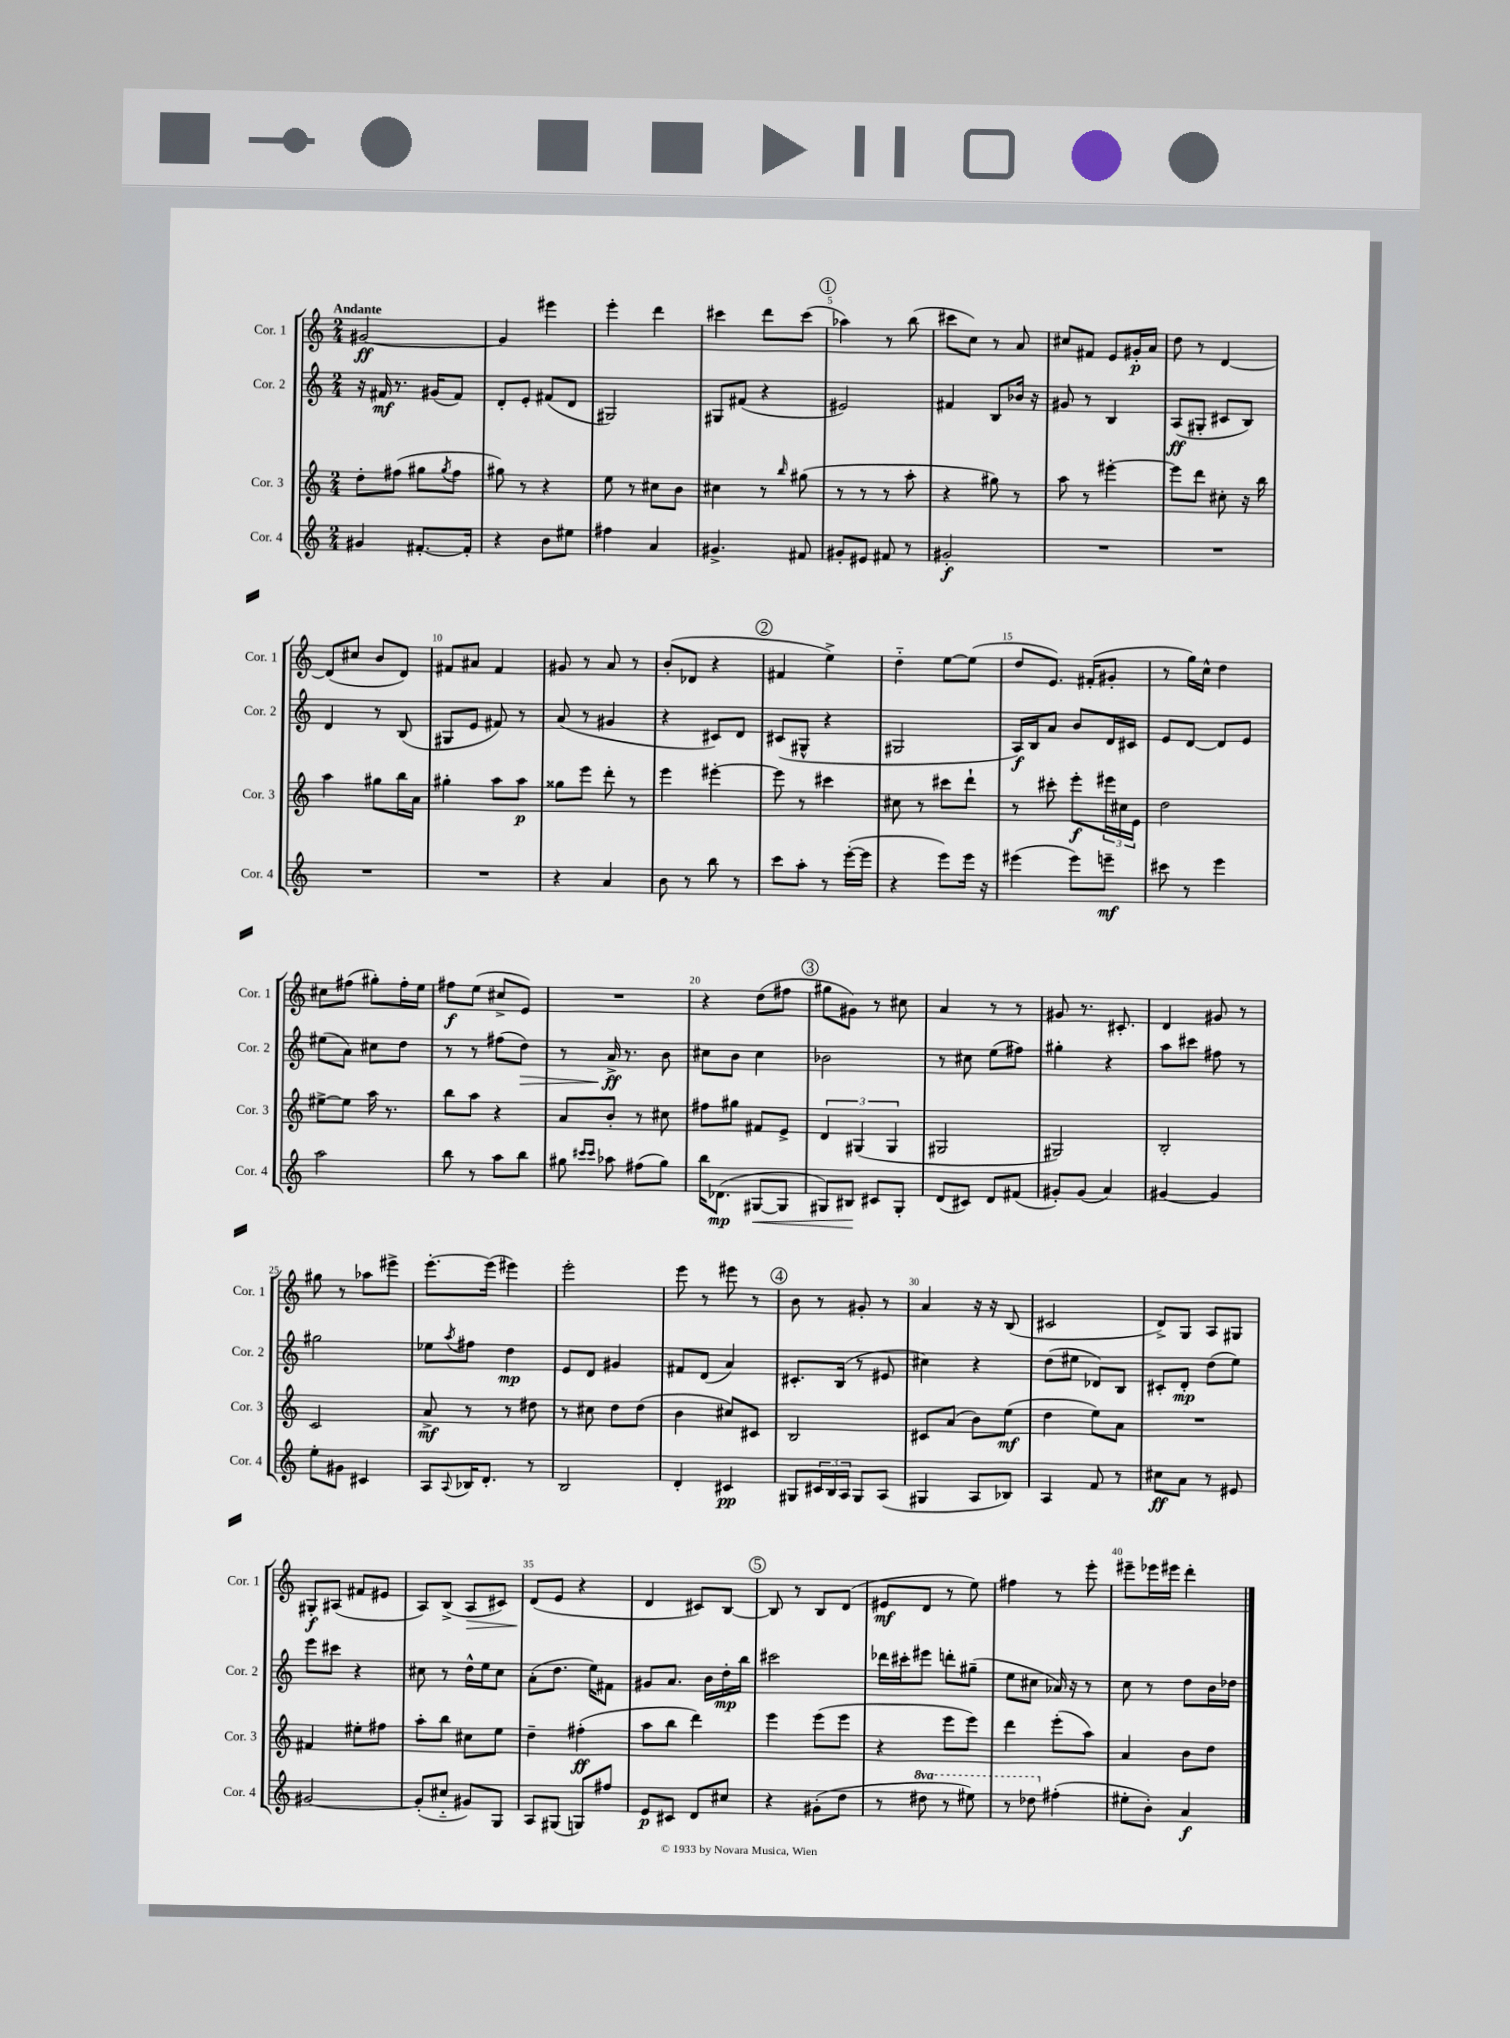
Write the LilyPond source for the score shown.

<<
\new StaffGroup <<
\new Staff = "s0" \with { instrumentName = "Cor. 1" shortInstrumentName = "Cor. 1" } {
    \clef treble \key c \major \numericTimeSignature \time 2/4 \tempo "Andante"
    gis'2~\ff |
    gis'4 eis'''4 |
    e'''4-. d'''4 |
    cis'''4 d'''8 cis'''8( |
    \mark \markup { \circle "1" } aes''4) r8 b''8( |
    cis'''8 c''8) r8 a'8 |
    cis''8 fis'8 e'8 gis'16-.\p a'16 |
    d''8 r8 d'4~ |
    d'8( cis''8 b'8 d'8) |
    fis'8 ais'8 fis'4 |
    gis'8 r8 a'8 r8 |
    b'8-.( des'8 r4 |
    \mark \markup { \circle "2" } fis'4 e''4->) |
    d''4-_ e''8~ e''8( |
    d''8 e'8.) fis'16-.( gis'8-. |
    r8 g''16) c''16-^ d''4 |
    cis''8 fis''8( gis''8-.) fis''16-. e''16 |
    fis''8\f e''8( cis''8-> e'8) |
    R2 |
    r4 d''8( fis''8 |
    \mark \markup { \circle "3" } gis''8 gis'8) r8 cis''8 |
    a'4 r8 r8 |
    gis'8 r8. cis'8.-. |
    d'4 gis'8 r8 |
    gis''8 r8 aes''8 eis'''8-> |
    e'''8.~-. e'''16( eis'''4) |
    e'''2-. |
    e'''8 r8 eis'''8 r8 |
    \mark \markup { \circle "4" } b'8 r8 gis'8-. r8 |
    a'4 r16 r16 b8( |
    cis'2 |
    d'8->) g8 a8 gis8 |
    gis8-.\f ais8( fis'8 eis'8 |
    a8) b8->( a8\> cis'8) |
    d'8\!( e'8 r4 |
    d'4 cis'8) b8~ |
    \mark \markup { \circle "5" } b8 r8 b8 d'8( |
    eis'8\mf d'8 r8 e''8) |
    fis''4 r8 e'''8-. |
    eis'''8-- ees'''16 eis'''16 d'''4-. \bar "|." |
}
\new Staff = "s1" \with { instrumentName = "Cor. 2" shortInstrumentName = "Cor. 2" } {
    \clef treble \key c \major \numericTimeSignature \time 2/4
    r16 fis'16\mf r8. gis'16( fis'8) |
    d'8-. e'8-. fis'8( d'8 |
    gis2) |
    gis8 fis'8( r4 |
    \mark \markup { \circle "1" } eis'2) |
    fis'4 b8 bes'16 r16 |
    gis'8 r8 b4 |
    a8\ff( gis8-. cis'8 b8) |
    d'4 r8 b8( |
    gis8 e'8 fis'8) r8 |
    a'8( r8 gis'4 |
    r4 cis'8) d'8 |
    \mark \markup { \circle "2" } cis'8( gis8-^ r4 |
    gis2 |
    a16\f) b16 a'8 b'8 d'16 cis'16 |
    e'8 d'8~ d'8 e'8 |
    eis''8( a'8) cis''8 d''8 |
    r8 r8 fis''8( d''8\>) |
    r8 a'16->\ff\! r8. b'8 |
    cis''8 b'8 cis''4 |
    \mark \markup { \circle "3" } bes'2 |
    r8 cis''8 e''8( fis''8) |
    gis''4-. r4 |
    a''8 cis'''8 fis''8 r8 |
    gis''2 |
    ees''8 \acciaccatura { a''8 } fis''8 d''4\mp |
    e'8 d'8 gis'4 |
    fis'8 d'8( a'4) |
    \mark \markup { \circle "4" } cis'8.-. b16( r8 eis'8 |
    cis''4) r4 |
    d''8( eis''8 des'8) b8 |
    cis'8-. d'8-.\mp d''8( e''8) |
    e'''8 cis'''8 r4 |
    cis''8 r8 d''16-^ e''16 cis''8 |
    a'8-.( d''8. e''16) fis'8 |
    gis'8 a'8. b'16 d''16-.\mp b''16 |
    \mark \markup { \circle "5" } cis'''2 |
    des'''16 cis'''16-. eis'''8 d'''8-. gis''8--( |
    e''8 cis''8 aes'16) r16 r8 |
    c''8 r8 d''8 b'16 des''16 \bar "|." |
}
\new Staff = "s2" \with { instrumentName = "Cor. 3" shortInstrumentName = "Cor. 3" } {
    \clef treble \key c \major \numericTimeSignature \time 2/4
    d''8-. fis''8( gis''8 \acciaccatura { gis''8 } fis''8 |
    gis''8) r8 r4 |
    e''8 r8 cis''8 b'8 |
    cis''4 r8 \grace { b''16 } gis''8( |
    \mark \markup { \circle "1" } r8 r8 r8 a''8-. |
    r4 gis''8) r8 |
    a''8 r8 eis'''4~-. |
    eis'''8 d'''8 cis''8-. r16 b''16 |
    a''4 gis''8 b''16 a'16 |
    gis''4-. a''8 a''8\p |
    gisis''8 e'''8 d'''8-. r8 |
    e'''4 eis'''4~-. |
    \mark \markup { \circle "2" } eis'''8 r8 cis'''4 |
    cis''8 r8 cis'''8 d'''8-! |
    r8 cis'''8-. e'''8-.\f \tuplet 3/2 { eis'''16 cis''16 e'16 } |
    d''2 |
    eis''8~-> eis''8 a''16 r8. |
    b''8 a''8 r4 |
    a'8 b'8-. r8 cis''8 |
    fis''8 gis''8 fis'8 e'8-> |
    \mark \markup { \circle "3" } \tuplet 3/2 { d'4 gis4( gis4 } |
    gis2 |
    gis2) |
    b2-. |
    c'2 |
    a'8->\mf r8 r8 dis''8 |
    r8 cis''8 d''8 d''8( |
    b'4 cis''8) cis'8 |
    \mark \markup { \circle "4" } b2 |
    cis'8 a'8( b'8) e''8\mf( |
    d''4 e''8) a'8 |
    R2 |
    fis'4 eis''8-. fis''8 |
    a''8-. b''8 cis''8 e''8 |
    d''4-- fis''4-.\ff( |
    a''8 b''8 d'''4) |
    \mark \markup { \circle "5" } e'''4 e'''8( e'''8 |
    r4 e'''8 e'''8) |
    d'''4 e'''8-.( a''8) |
    a'4 b'8 d''8 \bar "|." |
}
\new Staff = "s3" \with { instrumentName = "Cor. 4" shortInstrumentName = "Cor. 4" } {
    \clef treble \key c \major \numericTimeSignature \time 2/4 \set Staff.ottavationMarkups = #ottavation-simple-ordinals
    gis'4 fis'8.~-. fis'16-. |
    r4 b'8 eis''8 |
    fis''4 a'4 |
    gis'4.-> fis'8 |
    \mark \markup { \circle "1" } gis'8-. eis'8 fis'8 r8 |
    gis'2-.\f |
    R2 |
    R2 |
    R2 |
    R2 |
    r4 a'4 |
    b'8 r8 b''8 r8 |
    \mark \markup { \circle "2" } c'''8 a''8-. r8 e'''16~-.( e'''16 |
    r4 e'''8) e'''16 r16 |
    eis'''4( eis'''8) e'''8--\mf |
    cis'''8 r8 e'''4 |
    a''2 |
    b''8 r8 a''8 b''8 |
    gis''8 \grace { cis'''16 cis'''16 } aes''8 fis''8( gis''8) |
    b''16 des'8.\mp( gis8~\< gis8 |
    \mark \markup { \circle "3" } gis8) bis8\! cis'8 gis8-. |
    d'8( cis'8) d'8 fis'8( |
    gis'8-.) gis'8( a'4) |
    gis'4~ gis'4 |
    e''8-. gis'8 cis'4 |
    a8 \appoggiatura { a8 } bes16 d'8.-. r8 |
    b2 |
    d'4-. cis'4\pp |
    \mark \markup { \circle "4" } gis8 \tuplet 3/2 { cis'16 b16 a16 } gis8 a8( |
    gis4 a8 bes8) |
    a4 f'8 r8 |
    cis''8\ff a'8 r8 eis'8 |
    gis'2~ |
    gis'8-.( cis''8-_ gis'8) g8 |
    a8 gis8( g8) fis''8 |
    e'8\p cis'8 d'8 cis''8 |
    \mark \markup { \circle "5" } r4 gis'8-.( d''8 |
    r8 \ottava #1 dis'''8 r8 eis'''8) |
    r8 des'''8 \ottava #0 fis''4-.( |
    eis''8-. b'8-.) a'4\f \bar "|." |
}
>>
>>
\layout { \context { \Score \override BarNumber.break-visibility = ##(#f #t #t) barNumberVisibility = #(every-nth-bar-number-visible 5) } }
